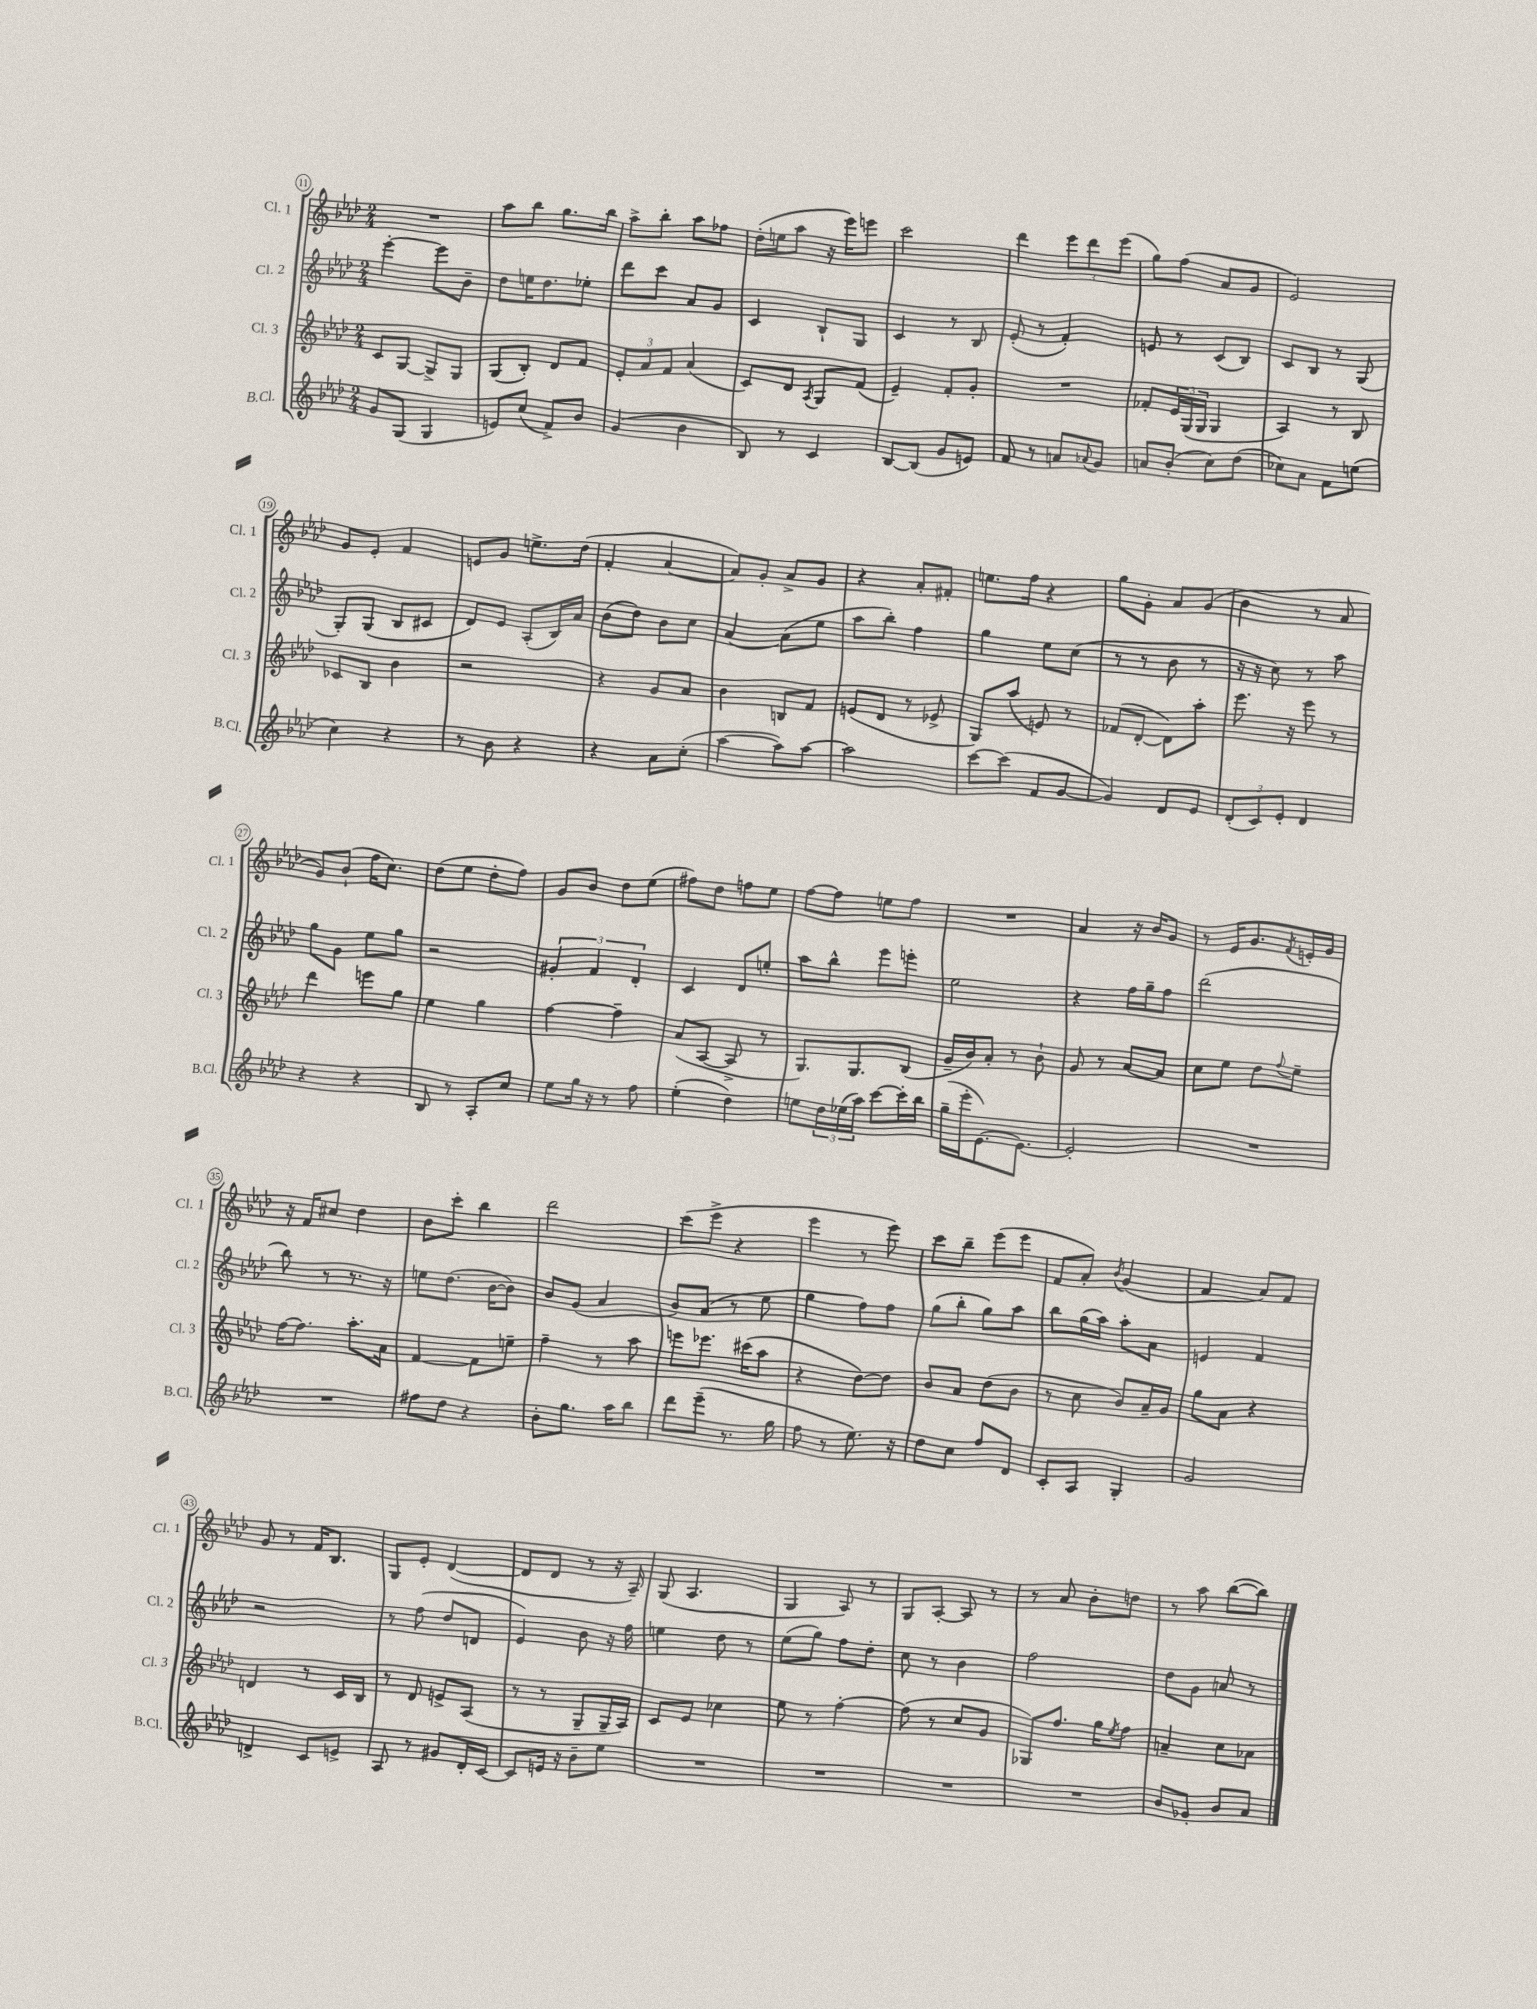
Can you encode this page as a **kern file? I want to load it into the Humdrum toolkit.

**kern	**kern	**kern	**kern
*staff4	*staff3	*staff2	*staff1
*clefG2	*clefG2	*clefG2	*clefG2
*k[b-e-a-d-]	*k[b-e-a-d-]	*k[b-e-a-d-]	*k[b-e-a-d-]
*M2/4	*M2/4	*M2/4	*M2/4
8g/L	8c/L	[4eee-'\	2r
(8G/J	[8G/J	.	.
4G/	8G^/]L	8eee-\]L	.
.	8G/J	8b-~\J	.
=	=	=	=
8e/L)	(8G/L	8dd-\L	8aa-\L
(8cc/J	8B-'/J)	16ee\K	8bb-\J
.	.	8.dd-\	.
8f^/L)	8d-/L	.	8.gg\L
8b-/J	8f/J	8ee-'\J	.
.	.	.	16bb-\Jk
=	=	=	=
(4g/	12e-'/L	8ddd-\L	8aa-^\L
.	12a-/	.	.
.	.	8ccc\J	8bb-'\J
.	12f/J	.	.
4b-\	(4a-/	8a-/L	8aa-\L
.	.	8g/J	8ff-\J
=	=	=	=
8B-/)	8c/L)	4c/	(16dd-'\LL
.	.	.	16ee\J
8r	8d-/J	.	8aa-\J
.	8qA-/	.	.
4c/	8G/L	8B-`/L	16r
.	.	.	16eee-\LK)
.	(8f/J	8G/J	8eee\J
=	=	=	=
[8B-/L	4e-~/)	4c/	2ccc\
(8B-/]J	.	.	.
8g/L	8f'/L	8r	.
8e/J)	8g'/J	8B-/	.
=	=	=	=
8f/	2r	(8e-'/	4ddd-\
8r	.	8r	.
8a/L	.	4f'/)	12eee-\L
.	.	.	12ddd-\
8qqa-/	.	.	.
8g/J	.	.	.
.	.	.	(12eee-\J
=	=	=	=
8a/L	8f-'/L	8e/	8gg\L)
(8b-'/J	24e-/L	8r	(8ff\J
.	(24G/	.	.
.	24G/JJ	.	.
8cc\L)	4G/	(8c/L	8a-/L
(8dd-\J	.	8B-/J)	8g/J
=	=	=	=
8cc-\L)	4A-/)	8c/L	2e-/)
8a-\J	.	8B-/J	.
8f\L	8r	8r	.
(8ee\J	8B-/	(8G/	.
=	=	=	=
4cc\)	8c-/L	8G'/L)	8g/L
.	8B-/J	(8G/J	8e-'/J
4r	4b-\	8B-/L	4f/
.	.	8c#/J	.
=	=	=	=
8r	2r	8d-/L)	8e/L
8b-\	.	8e-/J	8g/J
4r	.	(8A-'/L	8.ee^\L
.	.	16B-/L)	.
.	.	16a-/JJ	(16dd-\Jk
=	=	=	=
4r	4r	(8b-\L	4f'/
.	.	8dd-\J)	.
8a-\L	8g/L	8b-\L	[4a-/
(8cc'\J	8a-/J	8cc\J	.
=	=	=	=
[4aa-\	4b-\	[4a-/	8a-/]L)
.	.	.	8g'/J
8aa-\]L)	8B/L	(8a-\]L	8a-^/L
[8aa-\J	8f/J	8ee-\J	8g/J
=	=	=	=
2aa-\]	(8e/L	8aa-\L	4r
.	8d-/J	8bb-'\J)	.
.	8r	4ff\	8a-'/L
.	8e-^/	.	8f#'/J
=	=	=	=
[8ccc\L	8G/L)	4gg\	8.ee\L
(8ccc\]J	(8aa-/J	.	.
.	.	.	16ff\Jk
8f/L	8e/)	8ee-\L	4r
[8g/J	8r	(8cc\J	.
=	=	=	=
4g/])	(8f-/L	8r	8gg\L
.	[8d-'/J	8r	8g'\J
8d-/L	8d-\]L)	8b-\	8a-/L
8e-/J	8aa-'\J	8r	(8g/J
=	=	=	=
(12d-'/L	8.eee-\	16r	4b-\
.	.	16r	.
12c/)	.	.	.
.	.	8cc\)	.
12e-'/J	.	.	.
.	16r	.	.
4d-/	8eee-\	8r	8r
.	8r	8aa-\	8a-/
=	=	=	=
4r	4ddd-\	8gg\L	8g/L)
.	.	8g\J	(8b-`/J
4r	8eee\L	8ee-\L	16ff\LK
.	.	.	8.cc\J)
.	8gg\J	8gg\J	.
=	=	=	=
8B-/	4ee-\	2r	(8dd-\L
8r	.	.	8ee-\J
8A-'/L	4gg\	.	8dd-'\L
8cc/J	.	.	8ff\J)
=	=	=	=
8ee-\L	[4ff\	6g#'/	8g/L
16gg\Jk	.	.	8b-/J
.	.	6f/	.
16r	.	.	.
8r	4ff~\]	.	8dd-\L
.	.	6d-'/	.
8ff\	.	.	(8ee-\J
=	=	=	=
(4ee-'\	(8a-/L	4c/	8ff#\L)
.	[8A-/J	.	8dd-\J
4dd-\)	8A-^/]	8d-/L	8ff\L
.	8r	8ee'/J	8ee-\J
=	=	=	=
8ee\L	8.G/L)	8aa-\L	[8ff\L
24dd-\L	.	8bb-^^\J	8ff\]J
(24ee-\	.	.	.
.	8.G/	.	.
24aa-\JJ)	.	.	.
[8ccc\L	.	8eee-\L	8ee\L
16ccc'\]L	(8B-/J	8eee'\J	8ff\J
16bb-\JJ	.	.	.
=	=	=	=
(16gg~\LL	16g~/LL	2ee-\	2r
16eee-'\J	16b-/J)	.	.
[8.e-\)	8a-'/J	.	.
.	8r	.	.
8.e-\_J	.	.	.
.	8b-`\	.	.
=	=	=	=
2e-'/]	8g/	4r	4a-/
.	8r	.	.
.	[8a-/L	16ff\LL	16r
.	.	16gg~\J	16b-/LK
.	8a-/]J	8ff\J	8g/J
=	=	=	=
2r	8cc\L	(2ddd-\	8r
.	8ee-\J	.	16e-/LK
.	.	.	8.g/
.	8dd-\L	.	.
.	8qqff/	.	8qf/
.	8ee-~\J	.	16e'/L
.	.	.	16g/JJ
=	=	=	=
2r	[16ff\LK	8bb-\)	16r
.	8.ff\]J	.	16f/LK
.	.	8r	8cc#/J
.	8.aa-'\L	8.r	4dd-\
.	16a-\Jk	16r	.
=	=	=	=
8ff#\L	[4f/	8ee\L	8b-\L
8dd-\J	.	(8.dd-\J	8ccc'\J
4r	8f\]L	.	4bb-\
.	.	[16b-\LK	.
.	8ee~\J	8b-\]J)	.
=	=	=	=
8b-'\L	4ff~\	8b-/L	2ddd-\
8.gg\J	.	(8g/J	.
.	8r	4a-/	.
16aa-\LK	.	.	.
8bb-\J	8aa-\	.	.
=	=	=	=
8ddd-\L	8eee\L	8b-/L)	(8ccc\L
(8eee-~\J	8.eee-\J	(8a-/J	8eee-^\J
8.r	.	8r	4r
.	(16ccc#\LK	.	.
.	8aa-\J	8ee-\	.
16gg\	.	.	.
=	=	=	=
8ff\	4r	4gg\	4eee-\
8r	.	.	.
8.ee-\)	[8dd-\L)	8ff\L)	8r
.	8dd-\]J	8ff\J	8eee-\)
16r	.	.	.
=	=	=	=
8dd-\L	8b-/L	(8gg\L	8ccc\L
8cc\J	8a-/J	8bb-'\J	8bb-~\J
8ff/L	(8dd-\L	8gg\L)	(8eee-\L
8d-/J	8b-\J	8aa-\J	8eee-\J
=	=	=	=
8c'/L	8r	8bb-\L	8f/L
8A-/J	8cc\	(16gg\L	8a-'/J)
.	.	16aa-\JJ)	.
.	.	.	8qb-/
4G'/	8b-/L)	8aa-'\L	(4g/
.	16a-~/L	8a-\J	.
.	16g/JJ	.	.
=	=	=	=
2g/	8gg\L	4e/	4f/
.	8a-\J	.	.
.	4r	4f/	8a-/L)
.	.	.	8f/J
=	=	=	=
4d^/	4d/	2r	8g/
.	.	.	8r
8c/L	8r	.	16f/LK
.	.	.	8.B-/J
8e^/J	16c/LL	.	.
.	16B-/JJ	.	.
=	=	=	=
8A-/	8r	8r	8G/L
8r	8d-/	(8ff\	8e-'/J
8g#/L	8e^/L	8dd-/L	([4d-/
16d-'/L	(8A-/J	8d/J	.
[16c/JJ	.	.	.
=	=	=	=
8c/]L	8r	4e-/)	8d-/]L
16e/Jk	8r	.	8d-/J
16r	.	.	.
8b-~\L	8G~/L	8b-\	8r
8ee-\J	16G~/L	16r	16r
.	16A-/JJ)	16ff\	16A-~/)
=	=	=	=
2r	8c/L	4ee\	(8G/
.	8e-/J	.	4.A-/
.	4cc-\	8dd-\	.
.	.	8r	.
=	=	=	=
2r	8ee-\	(8ee-\L	4G/
.	8r	8gg\J)	.
.	[4ff'\	8ff\L	8A-/)
.	.	8dd-'\J	8r
=	=	=	=
2r	(8ff\]	8cc\	8G/L
.	8r	8r	[8A-'/J
.	8cc/L	4b-\	8A-/]
.	8g/J	.	8r
=	=	=	=
2r	8G-/L)	2ff\	8r
.	8.ff/J	.	8a-/
.	.	.	8b-'\L
.	16gg\LK	.	.
.	8qee-/	.	.
.	8ff\J	.	8dd\J
=	=	=	=
8b-/L	4a~/	8dd-\L	8r
8g-'/J	.	8g\J	8aa-\
8b-/L	8cc\L	8a/	([8bb-\L
8a-/J	8a-\J	8r	8bb-\]J)
==	==	==	==
*-	*-	*-	*-
